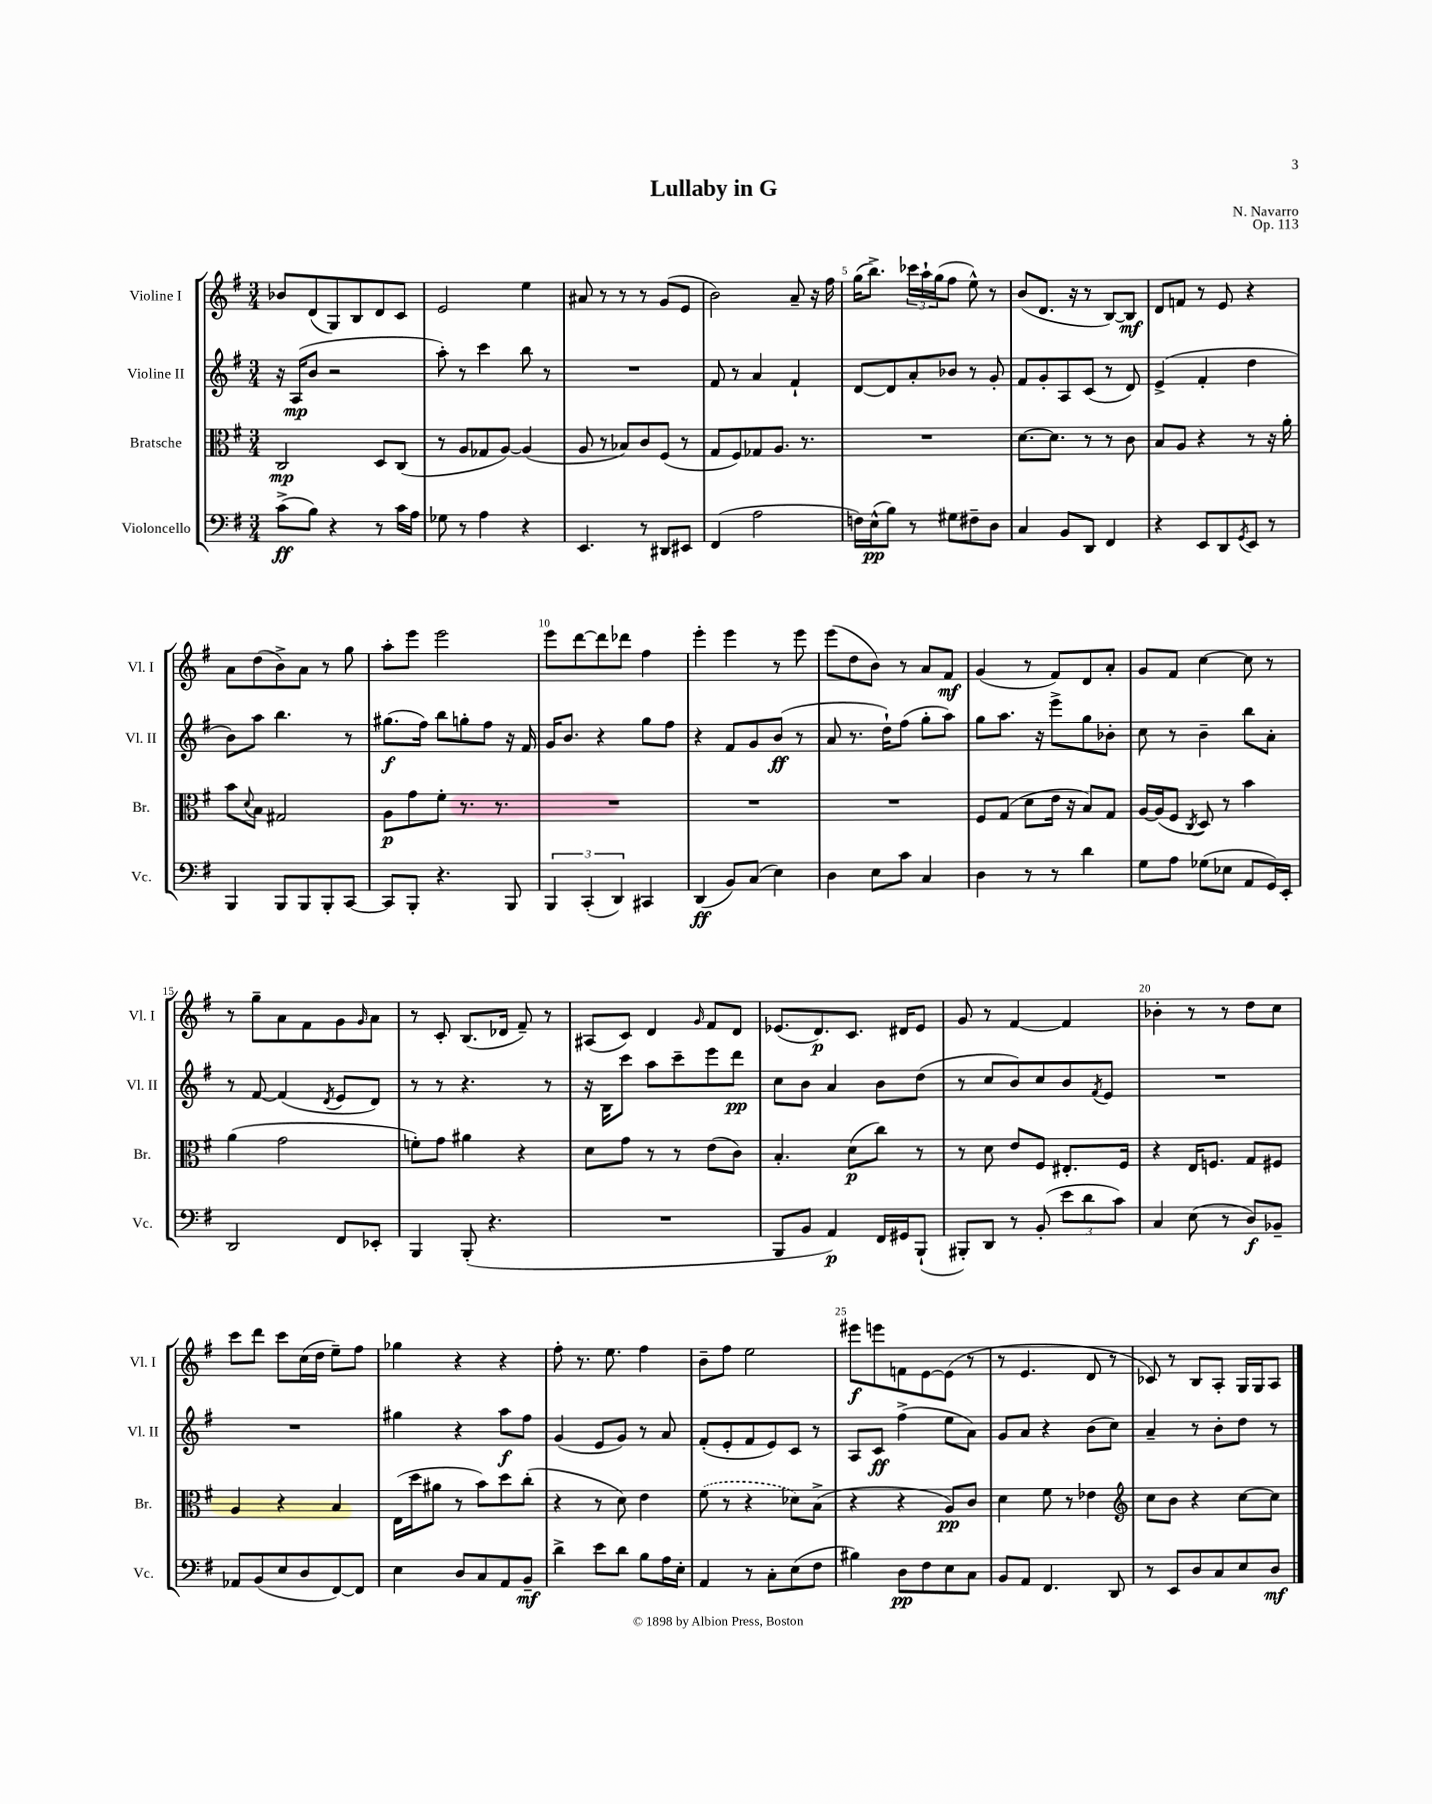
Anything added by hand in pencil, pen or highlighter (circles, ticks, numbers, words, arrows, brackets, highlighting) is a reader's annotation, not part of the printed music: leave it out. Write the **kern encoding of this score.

**kern	**kern	**kern	**kern
*staff4	*staff3	*staff2	*staff1
*clefF4	*clefC3	*clefG2	*clefG2
*k[f#]	*k[f#]	*k[f#]	*k[f#]
*M3/4	*M3/4	*M3/4	*M3/4
(8c^\L	2C/	16r	8b-/L
.	.	(16A/LK	.
8B\J)	.	8b/J	(8d/
4r	.	2r	8G/)
.	.	.	8B/
8r	8D/L	.	8d/
16c\LL	(8C/J	.	8c/J
16A\JJ	.	.	.
=	=	=	=
8G-\	8r	8aa'\)	2e/
8r	8A/L	8r	.
4A\	8G-/	4ccc\	.
.	[8A/J)	.	.
4r	(4A/]	8bb\	4ee\
.	.	8r	.
=	=	=	=
4.EE/	8A/	2.r	8a#/
.	8r	.	8r
.	8B-/L)	.	8r
8r	8c/	.	8r
8DD#/L	(8F#/J	.	(8g/L
8EE#/J	8r	.	8e/J
=	=	=	=
(4FF#/	8G/L	8f#/	2b\)
.	8F#/)	8r	.
2A\	8G-/	4a/	.
.	8.A/J	.	.
.	.	4f#`/	8a~/
.	8.r	.	.
.	.	.	16r
.	.	.	16ff#\
=	=	=	=
16F\LL)	2.r	[8d/L	(16gg\LK
(16E^^\J	.	.	8.bb^\J)
8B\J)	.	8d/]	.
8r	.	8a'/	24ccc-\LL
.	.	.	24aa`\
.	.	.	(24gg\J
8G#\L	.	8b-/J	8ff#\J
8F#~\	.	8r	8ee^^\)
8D\J	.	8g'/	8r
=	=	=	=
4C/	[8.d\L	8f#/L	(8b/L
.	.	8g'/	8.d/J
.	8.d\]J	.	.
8BB/L	.	8A/	.
.	.	.	16r
8DD/J	8r	(8c/J	8r
4FF#/	8r	8r	[8B/L)
.	8c\	8d/)	8B/]J
=	=	=	=
4r	8B/L	(4e^/	8d/L
.	8A/J	.	8f/J
8EE/L	4r	4f#'/	8r
8DD/	.	.	8e/
8qGG/	.	.	.
8EE/J	8r	4dd\	4r
8r	16r	.	.
.	16a'\	.	.
=	=	=	=
4BBB/	8b\L	8b\L)	8a\L
.	8qqd/	.	.
.	8B\J	8aa\J	(8dd\
8BBB/L	2G#/	4.bb\	8b^\)
8BBB/	.	.	8a\J
8BBB'/	.	.	8r
[8CC/J	.	8r	8gg\
=	=	=	=
8CC/]L	8A\L	(8.gg#\L	8aa'\L
8BBB'/J	8g\	.	8eee\J
.	.	16ff#\Jk)	.
4.r	8f#'\J	8bb\L	2eee\
.	8.r	8gg'\	.
.	.	8ff#\J	.
.	8.r	.	.
8BBB/	.	16r	.
.	.	16f#/	.
=	=	=	=
6BBB/	2.r	16g/LK	8eee\L
.	.	8.b/J	.
.	.	.	[8ddd\
(6CC'/	.	.	.
.	.	4r	8ddd\]
6DD/)	.	.	.
.	.	.	8ddd-\J
4CC#/	.	8gg\L	4ff#\
.	.	8ff#\J	.
=	=	=	=
(4DD/	2.r	4r	4eee'\
8BB/L)	.	8f#/L	4eee\
(8C/J	.	8g/	.
4E\)	.	(8b/J	8r
.	.	8r	8eee\
=	=	=	=
4D\	2.r	8a/	(8eee\L
.	.	8.r	8dd\
8E\L	.	.	8b\J)
.	.	16dd`\LK)	.
8c\J	.	(8ff#\J	8r
4C/	.	8gg'\L	8a/L
.	.	8aa\J)	8f#/J
=	=	=	=
4D\	8F#/L	8gg\L	(4g/
.	(8G/J	8.aa\J	.
8r	8d\L	.	8r
.	.	16r	.
8r	16e\Jk	8eee^\L	8f#/L)
.	16r	.	.
4d\	8B/L)	8gg\	8d/
.	8G/J	8b-'\J	8a'/J
=	=	=	=
8G\L	[16A/LL	8cc\	8g/L
.	(16A/]J	.	.
8A\J	8F#/J	8r	8f#/J
.	8qC/	.	.
(8G-\L	8D/)	4b~\	[4cc\
8E-\J	8r	.	.
8AA/L	4b\	8bb\L	8cc\]
16GG/L)	.	8a'\J	8r
16EE'/JJ	.	.	.
=	=	=	=
2DD/	(4a\	8r	8r
.	.	[8f#/	8gg~\L
.	2g\	(4f#/]	8a\
.	.	.	8f#\
.	.	8qd/	.
8FF#/L	.	8e/L	8g\
.	.	.	16qqg/
8EE-'/J	.	8d/J)	8a\J
=	=	=	=
4BBB/	8f'\L)	8r	8r
.	8g\J	8r	8c'/
(8BBB'/	4a#\	4.r	(8.B/L
4.r	.	.	.
.	.	.	16d-/Jk
.	4r	.	8f#~/)
.	.	8r	8r
=	=	=	=
2.r	8d\L	16r	(8A#/L
.	.	16B\LK	.
.	8g\J	8ccc\J	8c/J)
.	8r	8aa\L	4d/
.	8r	8ccc~\	.
.	.	.	16qqg/
.	(8e\L	8eee\	8f#/L
.	8c\J)	8ddd\J	8d/J
=	=	=	=
8BBB/L	4.B'/	8cc\L	(8.e-/L
8BB/J	.	8b\J	.
.	.	.	8.d/)
4AA/)	.	4a/	.
.	(8d\L	.	8.c/J
16FF#/LL	8cc\J)	8b\L	.
16GG#/J	.	.	16d#/LK
(8BBB`/J	8r	(8dd\J	8e-/J
=	=	=	=
8BBB#'/L)	8r	8r	8g/
8DD/J	8d\	8cc/L	8r
8r	8e/L	8b/)	[4f#/
(8BB'/	8F#/J	8cc/	.
12e\L	8.E#'/L	8b/	4f#/]
12d\	.	.	.
.	.	8qf#/	.
.	.	8e/J	.
12c\J)	.	.	.
.	16F#/Jk	.	.
=	=	=	=
4C/	4r	2.r	4b-'\
(8E\	16E/LK	.	8r
.	8.F/J	.	.
8r	.	.	8r
8D/L)	8G/L	.	8dd\L
8BB-~/J	8F#/J	.	8cc\J
=	=	=	=
8AA-/L	4A/	2.r	8ccc\L
(8BB/	.	.	8ddd\J
8E/	4r	.	8ccc\L
8D/	.	.	(16cc\L
.	.	.	16dd\JJ
[8FF#/)	4B/	.	8ee~\L)
8FF#/]J	.	.	8ff#\J
=	=	=	=
4E\	(16E\LL	4gg#\	4gg-\
.	16dd\J	.	.
.	8a#\J	.	.
8D/L	8r	4r	4r
8C/	8b\L)	.	.
8AA/	8dd\	8aa\L	4r
8BB~/J	(8cc'\J	8ff#\J	.
=	=	=	=
4d^\	4r	(4g/	8ff#'\
.	.	.	8.r
8e\L	8r	8e/L	.
.	.	.	8.ee\
8d\J	8d\)	8g/J)	.
8B\L	4e\	8r	4ff#\
16A\L	.	8a/	.
16E'\JJ	.	.	.
=	=	=	=
4AA/	(8f#\	(8f#'/L	8b~\L
.	8r	8e'/	8ff#\J
8r	4r	8f#/	2ee\
8C'\L	.	8e/)	.
(8E\	8d-\L)	8c/J	.
8F#\J	(8B^\J	8r	.
=	=	=	=
4B#\)	4r	8A/L	8eee#\L
.	.	8c/J	8eee\
8D\L	4r	(4ff#^\	8f\
8F#\	.	.	[8e\
8E\	8A/L)	8ee\L	(8e\]J
8C\J	8c/J	8a\J)	8r
=	=	=	=
8BB/L	4d\	8g/L	8r
8AA/J	.	8a/J	4.e/
4.FF#/	8f#\	4r	.
.	8r	.	.
.	4e-\	(8b\L	8d/
8DD/	.	8cc\J)	8r
=	=	=	=
*	*clefG2	*	*
8r	8cc\L	4a~/	8c-/)
8EE/L	8b\J	.	8r
8D/	4r	8r	8B/L
8C/	.	8b'\L	8A'/J
8E/	[8cc\L	8dd\J	16G/LL
.	.	.	16G/J
8D/J	8cc\]J	8r	8A/J
==	==	==	==
*-	*-	*-	*-
